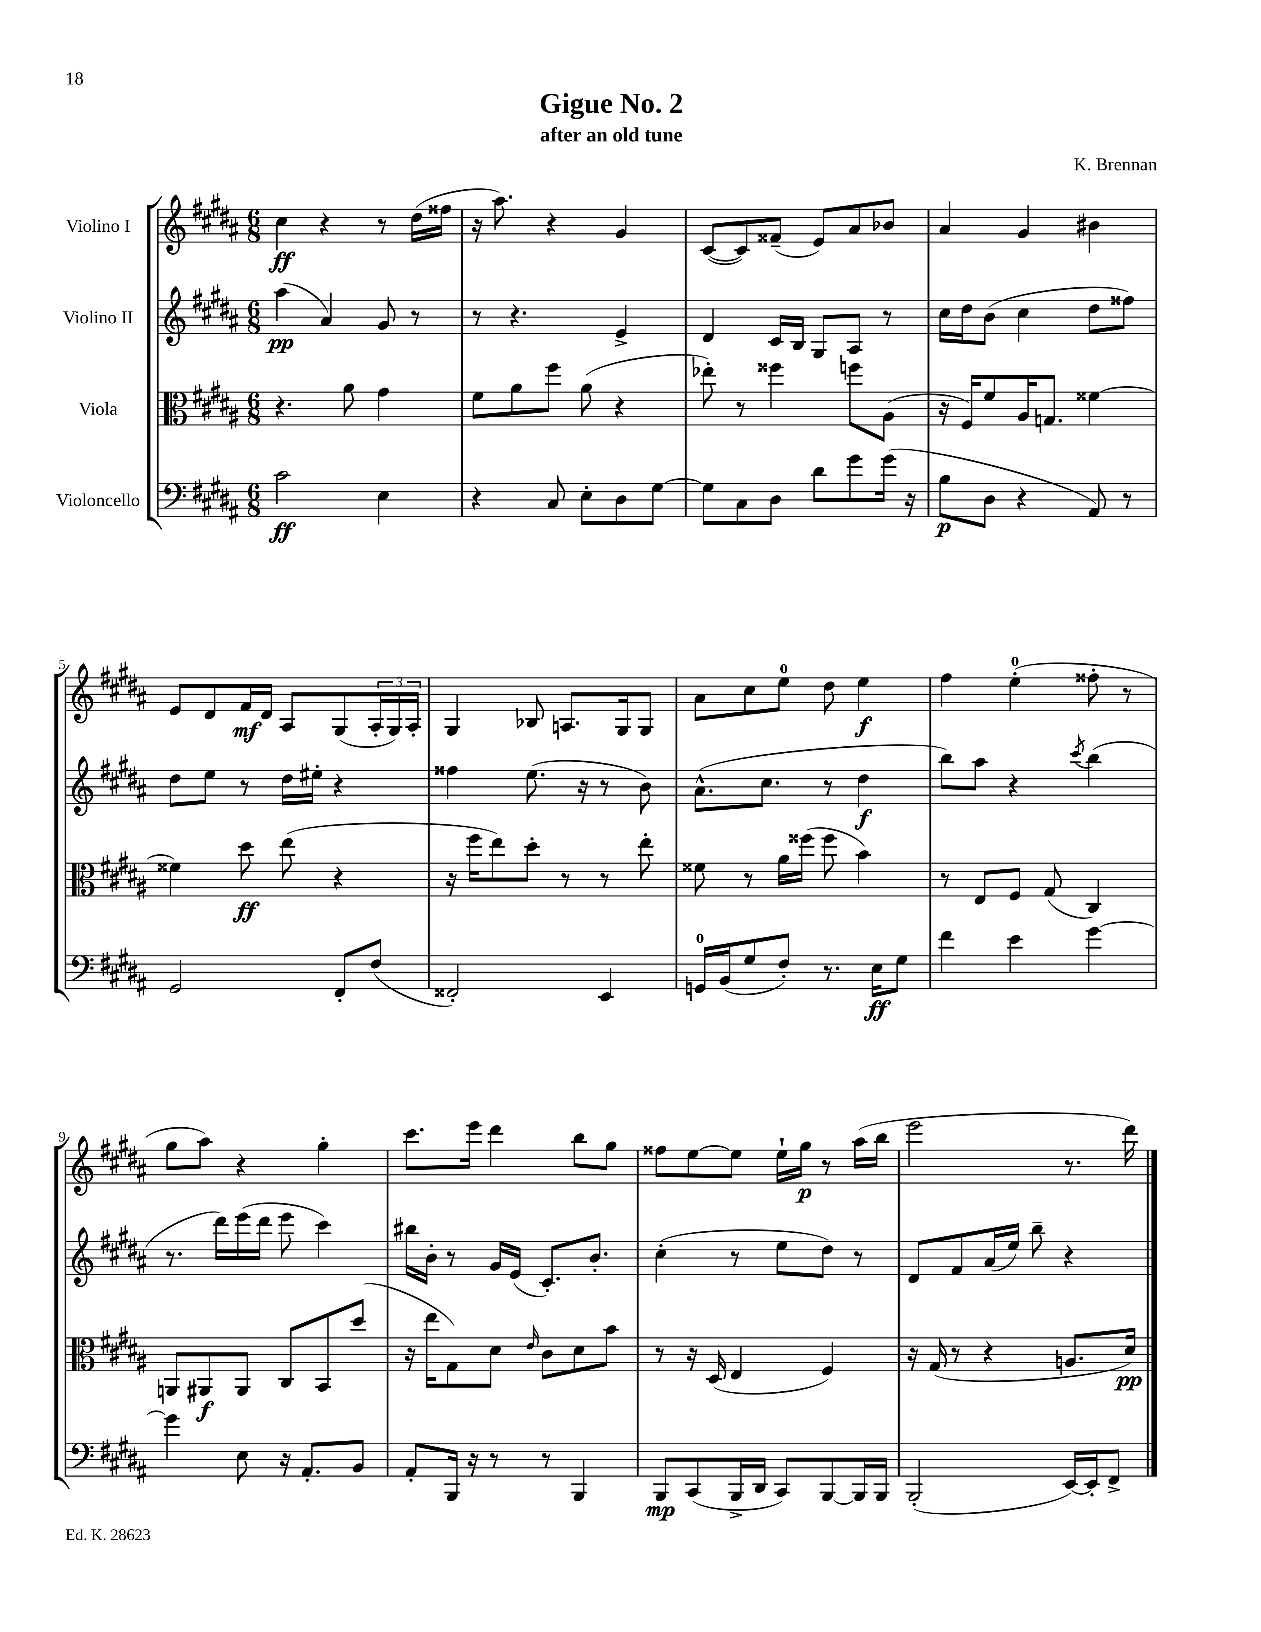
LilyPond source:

\header { title = "Gigue No. 2" composer = "K. Brennan" subtitle = "after an old tune" }
<<
\new StaffGroup <<
\new Staff = "s0" \with { instrumentName = "Violino I" } {
    \clef treble \key b \major \numericTimeSignature \time 6/8
    cis''4\ff r4 r8 dis''16( fisis''16 |
    r16 ais''8.) r4 gis'4 |
    cis'8~( cis'8) fisis'8--( e'8) ais'8 bes'8 |
    ais'4 gis'4 bis'4 |
    e'8 dis'8 fis'16\mf dis'16 ais8 gis8( \tuplet 3/2 { ais16-. gis16) ais16-. } |
    gis4 bes8 a8. gis16 gis8 |
    ais'8 cis''8 e''8-0 dis''8 e''4\f |
    fis''4 e''4-0-.( fisis''8-. r8 |
    gis''8 ais''8) r4 gis''4-. |
    cis'''8. e'''16 dis'''4 b''8 gis''8 |
    fisis''8 e''8~ e''8 e''16-! gis''16\p r8 ais''16( b''16 |
    e'''2 r8. dis'''16) \bar "|." |
}
\new Staff = "s1" \with { instrumentName = "Violino II" } {
    \clef treble \key b \major \numericTimeSignature \time 6/8
    ais''4\pp( ais'4) gis'8 r8 |
    r8 r4. e'4-> |
    dis'4 cis'16 b16 gis8 ais8 r8 |
    cis''16 dis''16 b'8( cis''4 dis''8 fisis''8) |
    dis''8 e''8 r8 dis''16 eis''16-. r4 |
    fisis''4 e''8.( r16 r8 b'8) |
    ais'8.-^( cis''8. r8 dis''4\f |
    b''8) ais''8 r4 \acciaccatura { cis'''8 } b''4( |
    r8. dis'''16) e'''16( dis'''16 e'''8 cis'''4) |
    bis''16 b'16-. r8 gis'16 e'16( cis'8.-.) b'8.-. |
    cis''4-.( r8 e''8 dis''8) r8 |
    dis'8 fis'8 ais'16( e''16) b''8-- r4 \bar "|." |
}
\new Staff = "s2" \with { instrumentName = "Viola" } {
    \clef alto \key b \major \numericTimeSignature \time 6/8
    r4. ais'8 gis'4 |
    fis'8 ais'8 fis''8 ais'8( r4 |
    ees''8-.) r8 fisis''4 f''8 ais8( |
    r16 fis16) fis'8 ais16 g8. fisis'4~ |
    fisis'4 dis''8\ff e''8( r4 |
    r16 fis''16 e''8) dis''8-. r8 r8 e''8-. |
    fisis'8 r8 ais'16 fisis''16( fisis''8 b'4) |
    r8 e8 fis8 gis8( cis4) |
    a,8 ais,8\f ais,8 cis8 b,8 dis''8( |
    r16 e''16 gis8) dis'8 \grace { e'16 } cis'8 dis'8 b'8 |
    r8 r16 dis16( e4 fis4) |
    r16 gis16( r8 r4 a8. dis'16\pp) \bar "|." |
}
\new Staff = "s3" \with { instrumentName = "Violoncello" } {
    \clef bass \key b \major \numericTimeSignature \time 6/8
    cis'2\ff e4 |
    r4 cis8 e8-. dis8 gis8~ |
    gis8 cis8 dis8 dis'8 gis'8 gis'16( r16 |
    b8\p dis8 r4 ais,8) r8 |
    gis,2 fis,8-. fis8( |
    fisis,2-.) e,4 |
    g,16-0 b,16( gis8 fis8-.) r8. e16\ff gis8 |
    fis'4 e'4 gis'4~ |
    gis'4 e8 r16 ais,8.-. b,8 |
    ais,8-. b,,16 r16 r8 r8 b,,4 |
    b,,8\mp cis,8( b,,16-> dis,16 cis,8) b,,8~ b,,16 b,,16 |
    b,,2-.( e,16~) e,16-. fis,8-> \bar "|." |
}
>>
>>
